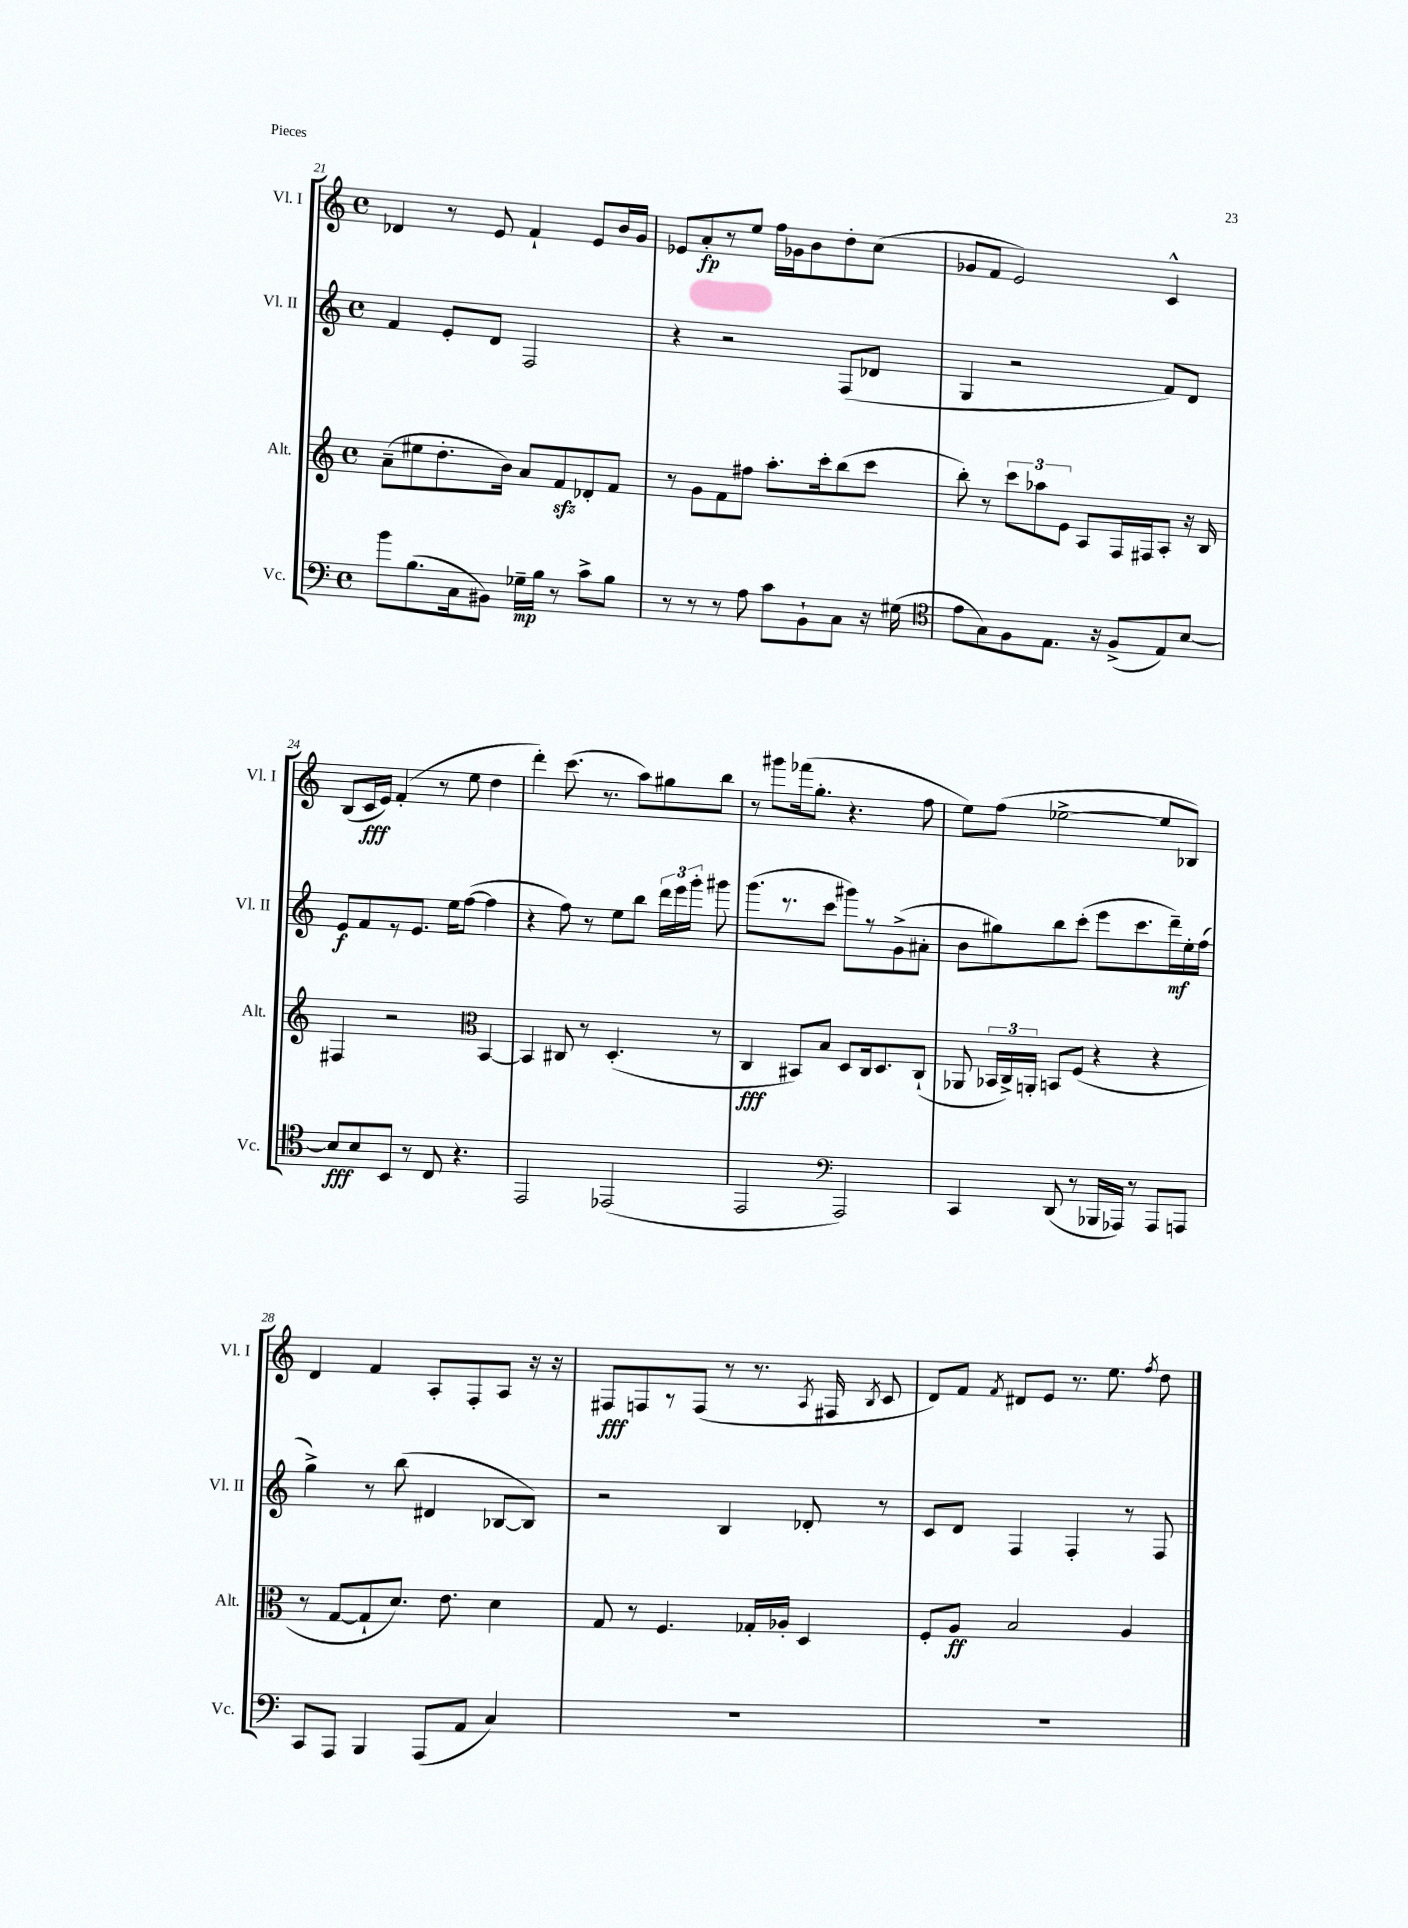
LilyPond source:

<<
\new StaffGroup <<
\new Staff = "s0" \with { instrumentName = "Vl. I" shortInstrumentName = "Vl. I" } {
    \clef treble \key c \major \defaultTimeSignature \time 4/4
    \autoBeamOff des'4 r8 e'8 f'4-! e'8[ b'16 g'16] |
    ees'8[ a'8-.\fp r8 e''8] f''16[ ges'16 b'8 d''8-. c''8]( |
    ges'8[ f'8] e'2) c'4-^ |
    b8[( c'16\fff e'16]) f'4-.( r8 e''8 d''4 |
    d'''4-.) c'''8.( r8. a''8[) gis''8 b''8] |
    r8 gis'''8[ fes'''16( g''8.]-. r4. f''8 |
    e''8[) f''8]( ees''2~-> ees''8[ bes8]) |
    d'4 f'4 a8[-. f8-. a8] r16 r16 |
    fis8[\fff f8 r8 f8]( r8 r8. \acciaccatura { a8 } fis16 \acciaccatura { b8 } c'8 |
    d'8[) f'8] \acciaccatura { f'8 } dis'8[ e'8] r8. e''8. \acciaccatura { f''8 } d''8 \bar "|." |
}
\new Staff = "s1" \with { instrumentName = "Vl. II" shortInstrumentName = "Vl. II" } {
    \clef treble \key c \major \defaultTimeSignature \time 4/4
    \autoBeamOff f'4 e'8[-. d'8] f2 |
    r4 r2 f8[( des'8] |
    g4 r2 f'8[) d'8] |
    e'8[\f f'8 r8 e'8.] e''16[ f''8]~( f''4 |
    r4 f''8) r8 e''8[ b''8] \tuplet 3/2 { d'''16[ e'''16 g'''16]-. } gis'''8 |
    g'''8.[( r8. c'''8] gis'''8[) r8 g'8->( ais'8]-. |
    b'8[ gis''8) b''8 c'''8]-.( e'''8[ c'''8. d'''16--\mf) e''16-. f''16]( |
    g''4->) r8 b''8( dis'4 bes8[~ bes8]) |
    r2 b4 des'8-. r8 |
    c'8[ d'8] f4 f4-. r8 f8 \bar "|." |
}
\new Staff = "s2" \with { instrumentName = "Alt." shortInstrumentName = "Alt." } {
    \clef treble \key c \major \defaultTimeSignature \time 4/4
    \autoBeamOff a'8[--( eis''8 d''8.-. b'16]) a'8[ f'8\sfz des'8-. f'8] |
    r8 g'8[ f'8 fis''8] a''8.[-. c'''16-. b''8( c'''8] |
    b''8-.) r8 \tuplet 3/2 { c'''8[ aes''8 e'8] } a8[ f16 fis16 a8]-. r16 b16 |
    fis4 r2 \clef alto b,4~ |
    b,4 cis8 r8 d4.-.( r8 |
    c4\fff bis,8[) b8] d8[ c16 d8. c8]-!( |
    aes,8 \tuplet 3/2 { bes,16[ c16->) a,16]-. } b,8[ f8]( r4 r4 |
    r8 g8[~ g8-! d'8.]) e'8. d'4 |
    g8 r8 f4. ges16[-. aes16]-. d4 |
    f8[-. a8]\ff b2 a4 \bar "|." |
}
\new Staff = "s3" \with { instrumentName = "Vc." shortInstrumentName = "Vc." } {
    \clef bass \key c \major \defaultTimeSignature \time 4/4
    \autoBeamOff b'8[ b8.( c16 bis,8]) ges16[--\mp b16] r8 c'8[-> b8] |
    r8 r8 r8 a8 c'8[ b,8-! c8] r16 gis16( |
    \clef tenor e'8[ g8) f8 e8.] r16 f8[->( e8) b8]~ |
    b8[\fff b8 b,8] r8 c8 r4. |
    e,2 ees,2( |
    e,2 \clef bass a,,2) |
    c,4 d,8( r8 bes,,16[ aes,,16]) r8 aes,,8[ a,,8] |
    c,8[ a,,8] b,,4 a,,8[( a,8] c4) |
    R1 |
    R1 \bar "|." |
}
>>
>>
\layout { \context { \Score currentBarNumber = #21 } }
